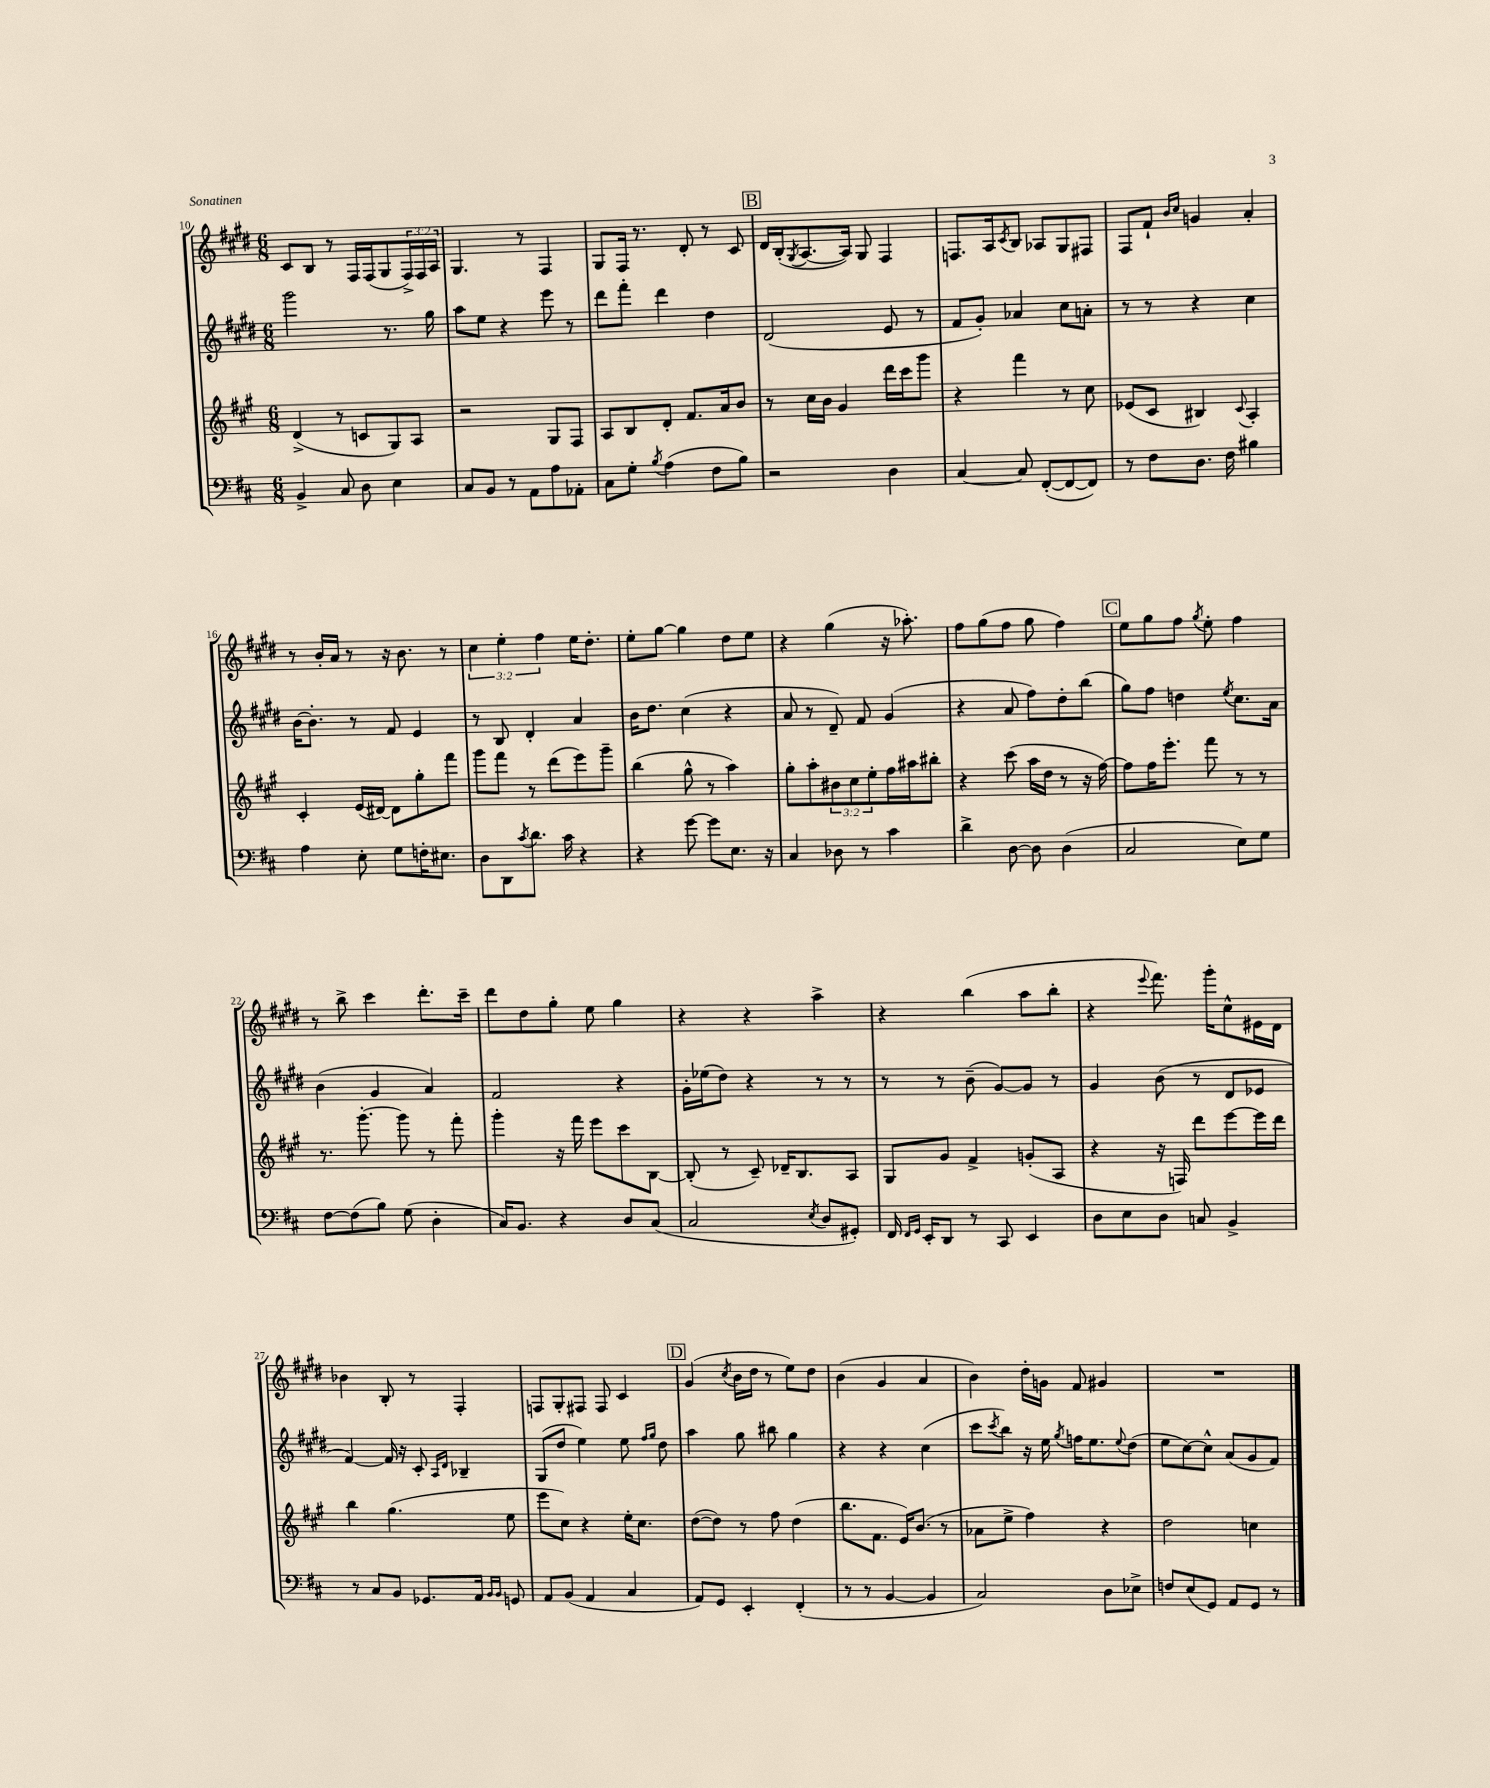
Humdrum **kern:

**kern	**kern	**kern	**kern
*staff4	*staff3	*staff2	*staff1
*clefF4	*clefG2	*clefG2	*clefG2
*k[f#c#]	*k[f#c#g#]	*k[f#c#g#d#]	*k[f#c#g#d#]
*M6/8	*M6/8	*M6/8	*M6/8
4BB^/	(4d^/	2ggg#\	8c#/L
.	.	.	8B/J
8C#/	8r	.	8r
8D\	8c/L	.	16F#/LL
.	.	.	(16F#/J
4E\	8G#/)	8.r	8G#/
.	8A/J	.	24F#^/L)
.	.	.	24F#/
.	.	16gg#\	.
.	.	.	24A/JJ
=	=	=	=
8C#/L	2r	8aa\L	4.G#/
8BB/J	.	8ee\J	.
8r	.	4r	.
8AA\L	.	.	8r
8A\	8G#/L	8eee\	4F#/
8AA-'\J	8F#/J	8r	.
=	=	=	=
8C#\L	8A/L	8ddd#\L	8G#/L
8G'\J	8B/	8fff#'\J	16F#/Jk
.	.	.	8.r
8qB/	.	.	.
(4A\	8d'/J	4ddd#\	.
.	8.f#/L	.	8d#'/
8F#\L	.	4dd#\	8r
.	16a/k	.	.
8B\J)	8b/J	.	8c#/
=	=	=	=
2r	8r	(2d#/	16d#/LL
.	.	.	(16B'/J
.	.	.	8qG#/
.	16cc#\LL	.	[8.A/
.	16b\JJ	.	.
.	4g#/	.	.
.	.	.	16A/]Jk)
.	.	.	8G#/
4D\	16ddd\LL	8e/	4F#/
.	16ccc#\J	.	.
.	8ggg#\J	8r	.
=	=	=	=
[4C#/	4r	8f#/L	8.F/L
.	.	8g#'/J)	.
.	.	.	16A/k
.	.	.	8qc#/
8C#/]	4fff#\	4a-/	8B/J
([8FF#'/L	.	.	8A-/L
8FF#/_	8r	8cc#\L	8G#/
8FF#/]J)	8cc#\	8a'\J	8F#/J
=	=	=	=
8r	(8e-/L	8r	8F#/L
8F#\L	8c#/J	8r	8f#`/J
.	.	.	16qqb/LL
.	.	.	16qqcc#/JJ
8.D\J	4B#/)	4r	4g/
16F#\	.	.	.
.	8qqc#/	.	.
4B#\	4A'/	4cc#\	4a'/
=	=	=	=
4A\	4c#'/	[16b\LK	8r
.	.	8.b'\]J	.
.	.	.	16b'/LL
.	.	.	16a/JJ
8E'\	(16e/LL	8r	8r
.	[16d#/JJ)	.	.
8G\L	8d#\]L	8f#/	16r
.	.	.	8.b\
16F'\K	8gg#'\	4e/	.
8.E#\J	.	.	.
.	8fff#\J	.	8r
=	=	=	=
8D\L	8ggg#\L	8r	6cc#\
8DD\	8fff#\J	8B/	.
.	.	.	6ee'\
8qc#/	.	.	.
8.d\J	8r	4d#'/	.
.	.	.	6ff#\
.	(8ddd\L	.	.
16c#\	.	.	.
4r	8eee\)	4a/	16ee\LK
.	.	.	8.dd#'\J
.	8ggg#~\J	.	.
=	=	=	=
4r	(4bb\	16b\LK	8ee'\L
.	.	8.dd#\J	.
.	.	.	[8gg#\J
[8g\	8gg#^^\	(4cc#\	4gg#\]
8g\]L	8r	.	.
8.E\J	4aa\)	4r	8dd#\L
.	.	.	8ee\J
16r	.	.	.
=	=	=	=
4C#/	8gg#'\L	8a/	4r
.	8aa'\	8r	.
8D-\	12b#\	8d#~/)	(4gg#\
.	12cc#\	.	.
8r	.	8f#/	.
.	12ee'\	.	.
4c#\	16ff#\L	(4g#/	16r
.	16aa#\J	.	8.aa-'\)
.	8bb#'\J	.	.
=	=	=	=
4d^\	4r	4r	8ff#\L
.	.	.	(8gg#\
[8D\	(8ccc#\	8a/	8ff#\J
8D\]	16aa\LL	8ff#\L)	8gg#\
.	16dd\JJ	.	.
(4D\	8r	8dd#'\	4ff#\)
.	16r	(8bb\J	.
.	[16ff#\)	.	.
=	=	=	=
2C#/	8ff#\]L	8gg#\L)	8ee\L
.	16ff#\K	8ff#\J	8gg#\
.	8.eee'\J	.	.
.	.	4dd\	8ff#\J
.	.	.	8qgg#/
.	8fff#\	.	8ee'\
.	.	8qee/	.
8E\L)	8r	8.cc#\L	4ff#\
8G\J	8r	.	.
.	.	16a\Jk	.
=	=	=	=
[8F#\L	8.r	(4b\	8r
(8F#\]	.	.	8bb^\
.	[8.ggg#'\	.	.
8B\J)	.	4g#/	4ccc#\
(8G\	8ggg#\]	.	.
4D'\	8r	4a/)	8.ddd#'\L
.	8fff#'\	.	.
.	.	.	16ccc#~\Jk
=	=	=	=
16C#/LK)	4ggg#'\	2f#/	8ddd#\L
8.BB/J	.	.	.
.	.	.	8dd#\
4r	16r	.	8gg#'\J
.	16fff#\	.	.
.	8eee\L	.	8ee\
8D/L	8ccc#\	4r	4gg#\
(8C#/J	[8B\J	.	.
=	=	=	=
2C#/	(8B'/]	16g#'\LL	4r
.	.	(16ee-\J	.
.	8r	8dd#\J)	.
.	8c#~/)	4r	4r
.	16d-~/LK	.	.
.	8.B/	.	.
8qE/	.	.	.
8D/L	.	8r	4aa^\
8GG#'/J)	8A/J	8r	.
=	=	=	=
16FF#/	8G#/L	8r	4r
16qqFF#/LL	.	.	.
16qqGG/JJ	.	.	.
16EE'/LK	.	.	.
8DD/J	8g#/J	8r	.
8r	4f#^/	(8b~\	(4bb\
8CC#/	.	[8g#/L)	.
4EE/	(8g'/L	8g#/]J	8aa\L
.	8A/J	8r	8bb'\J
=	=	=	=
8D\L	4r	4g#/	4r
8E\	.	.	.
.	.	.	8qqeee/
8D\J	16r	(8b\	8.fff#\)
.	16F/)	.	.
8C/	8ddd\L	8r	.
.	.	.	16ggg#'\LK
4BB^/	[8eee\	8d#/L	8cc#^^\
.	16eee\]L	8e-/J	16e#\L
.	16ddd\JJ	.	16d#\JJ
=	=	=	=
8r	4bb\	[4f#/)	4b-\
8C#/L	.	.	.
8BB/J	(4.gg#\	16f#/]	8B'/
.	.	16r	.
8.GG-/L	.	8c#'/	8r
.	.	16qqA/LL	.
.	.	16qqd#/JJ	.
.	.	4B-~/	4F#'/
16AA/Jk	.	.	.
16qqBB/LL	.	.	.
16qqBB/JJ	.	.	.
8GG/	8ee\	.	.
=	=	=	=
8AA/L	8eee\L	(8G#/L	8F/L
(8BB/J	8cc#\J)	8dd#/J	8G#'/
4AA/	4r	4ee\)	8F#/J
.	.	.	8F#/
4C#/	16ee'\LK	8ee\	4c#/
.	8.cc#\J	.	.
.	.	16qqff#/LL	.
.	.	16qqgg#/JJ	.
.	.	8dd#\	.
=	=	=	=
8AA/L)	([8dd\L	4aa\	(4g#/
8GG/J	8dd\]J)	.	.
.	.	.	8qcc#/
4EE'/	8r	8gg#\	16b\LL
.	.	.	16dd#\JJ
.	8ff#\	8bb#\	8r
(4FF#'/	(4dd\	4gg#\	8ee\L)
.	.	.	8dd#\J
=	=	=	=
8r	8.bb\L	4r	(4b\
8r	.	.	.
.	8.f#\J	.	.
[4BB/	.	4r	4g#/
.	16e/LK)	.	.
.	(8.b/J	.	.
4BB/]	.	(4cc#\	4a/
.	8r	.	.
=	=	=	=
2C#/)	8a-\L	8ccc#\L	4b\)
.	.	8qccc#/	.
.	8ee^\J	8bb\J)	.
.	4ff#\)	16r	16dd#'\LL
.	.	16ee\	16g\JJ
.	.	8qgg#/	.
.	.	16ff\LK	8f#/
.	.	8.ee\	.
8D\L	4r	.	4g#/
.	.	8qqee/	.
8E-^\J	.	(8dd#\J	.
=	=	=	=
8F/L	2dd\	8ee\L	2.r
(8E/	.	[8cc#\)	.
8GG/J)	.	8cc#^^\]J	.
8AA/L	.	(8a/L	.
8GG/J	4cc\	8g#/	.
8r	.	8f#/J)	.
==	==	==	==
*-	*-	*-	*-
